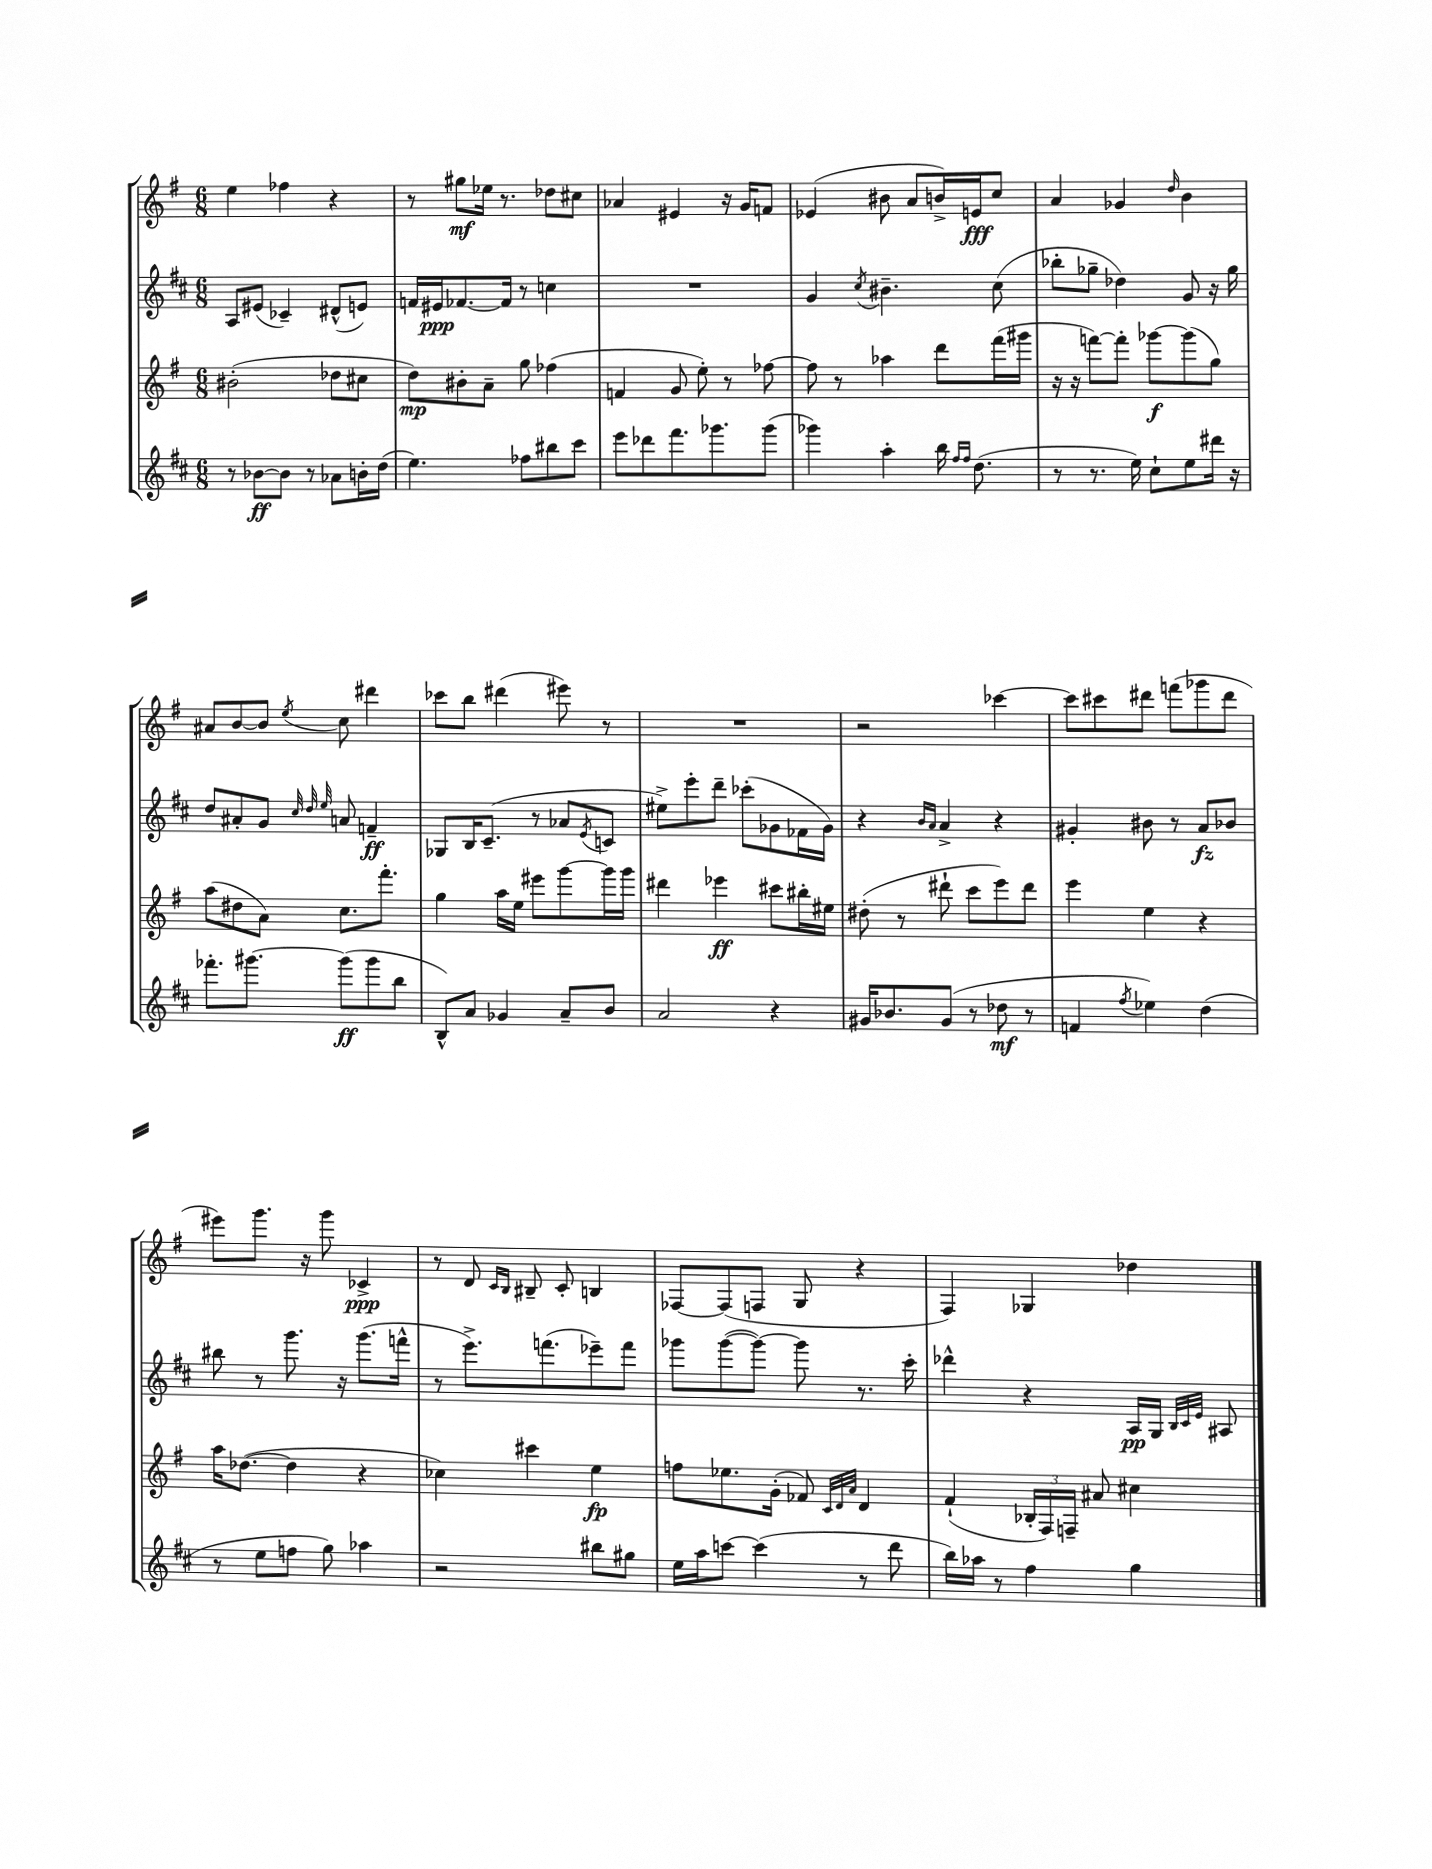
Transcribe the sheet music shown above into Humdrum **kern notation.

**kern	**dynam	**kern	**dynam	**kern	**dynam	**kern	**dynam
*part4	*part4	*part3	*part3	*part2	*part2	*part1	*part1
*staff4	*staff4	*staff3	*staff3	*staff2	*staff2	*staff1	*staff1
*clefG2	*	*clefG2	*	*clefG2	*	*clefG2	*
*k[f#c#]	*	*k[f#]	*	*k[f#c#]	*	*k[f#]	*
*M6/8	*	*M6/8	*	*M6/8	*	*M6/8	*
=8	=8	=8	=8	=8	=8	=8	=8
8r	.	(2b#X'\	.	8A/L	.	4ee\	.
[8b-X\L	ff	.	.	(8e#X/J	.	.	.
8b-\J]	.	.	.	4c-X~/)	.	4ff-X\	.
8r	.	.	.	.	.	.	.
8a-X\L	.	8dd-X\L	.	(8d#X^^/L	.	4r	.
16bn'\L	.	8cc#X\J	.	8en/J)	.	.	.
(16dd\JJ	.	.	.	.	.	.	.
=9	=9	=9	=9	=9	=9	=9	=9
4.ee\)	.	8dd\L)	mp	16fn/LL	.	8r	.
.	.	.	.	16e#X/J	ppp	.	.
.	.	8b#X'\	.	[8.f-X/	.	8gg#X\L	mf
.	.	8a~\J	.	.	.	16ee-X\Jk	.
.	.	.	.	16f-/Jk]	.	8.r	.
8ff-X\L	.	8gg\	.	8r	.	.	.
8bb#X\	.	(4ff-X\	.	4ccn\	.	8dd-X\L	.
8ccc#\J	.	.	.	.	.	8cc#X\J	.
=10	=10	=10	=10	=10	=10	=10	=10
8eee\L	.	4fn/	.	2.r	.	4a-X/	.
8ddd-X\	.	.	.	.	.	.	.
8.fff#\	.	8g/	.	.	.	4e#X/	.
.	.	8ee'\)	.	.	.	.	.
8.ggg-X\	.	.	.	.	.	.	.
.	.	8r	.	.	.	16r	.
.	.	.	.	.	.	16g/KL	.
(8ggg-\J	.	[8ff-X\	.	.	.	8fn/J	.
=11	=11	=11	=11	=11	=11	=11	=11
4ggg-X\)	.	8ff-\]	.	4g/	.	(4e-X/	.
.	.	8r	.	.	.	.	.
.	.	.	.	8qcc#/	.	.	.
4aa'\	.	4aa-X\	.	4.b#X~\	.	8b#X\	.
.	.	.	.	.	.	8a/L	.
16bb\	.	8ddd\L	.	.	.	16bn^/L)	.
16qqff#/LL	.	.	.	.	.	.	.
16qqff#/JJ	.	.	.	.	.	.	.
(8.dd\	.	.	.	.	.	16en/J	fff
.	.	(16fff#\L	.	(8cc#\	.	8cc/J	.
.	.	16ggg#X\JJ	.	.	.	.	.
=12	=12	=12	=12	=12	=12	=12	=12
8r	.	16r	.	8bb-X'\L	.	4a/	.
.	.	16r	.	.	.	.	.
8.r	.	[8fffn\L)	.	8gg-X~\J	.	.	.
.	.	8fff'\J]	.	4dd-X\)	.	4g-X/	.
16ee\)	.	.	.	.	.	.	.
8cc#`\L	.	[8ggg-X\L	f	.	.	.	.
.	.	.	.	.	.	16qqdd/	.
8ee\	.	(8ggg-\]	.	8g/	.	4b\	.
16ddd#X\Jk	.	8gg\J)	.	16r	.	.	.
16r	.	.	.	16gg-\	.	.	.
!!LO:LB:g=z
=13	=13	=13	=13	=13	=13	=13	=13
8.fff-X'\L	.	(8aa\L	.	8dd/L	.	8a#X/L	.
.	.	8dd#X\	.	8a#X'/	.	[8b/	.
[8.ggg#X\J	.	.	.	.	.	.	.
.	.	8a\J)	.	8g/J	.	8b/J]	.
.	.	.	.	32qqcc#/	.	.	.
.	.	.	.	32qqdd/	.	.	.
.	.	.	.	32qqee/	.	8qee/	.
(8ggg#\L]	ff	8.cc\L	.	8an/	.	8cc\	.
8ggg#\	.	.	.	4fn~/	ff	4ddd#X\	.
.	.	8.fff#'\J	.	.	.	.	.
8bb\J	.	.	.	.	.	.	.
=14	=14	=14	=14	=14	=14	=14	=14
8B^^/L)	.	4gg\	.	8G-X/L	.	8ccc-X\L	.
8a/J	.	.	.	16B/K	.	8bb\J	.
.	.	.	.	(8.c#~/J	.	.	.
4g-X/	.	16aa\LL	.	.	.	(4ddd#X\	.
.	.	16ee\JJ	.	.	.	.	.
.	.	8eee#X\L	.	8r	.	.	.
8a~/L	.	[8ggg\	.	8a-X/L	.	8eee#X\)	.
.	.	.	.	8qe/	.	.	.
8b/J	.	16ggg\L]	.	8cn/J	.	8r	.
.	.	16ggg\JJ	.	.	.	.	.
=15	=15	=15	=15	=15	=15	=15	=15
2a/	.	4ddd#X\	.	8ee#X^\L)	.	2.r	.
.	.	.	.	8eee'\	.	.	.
.	.	4eee-X\	ff	8ddd~\J	.	.	.
.	.	.	.	(8ccc-X'\L	.	.	.
4r	.	8ccc#X\L	.	8g-X\	.	.	.
.	.	16bb#X'\L	.	16f-X\L	.	.	.
.	.	16ee#X\JJ	.	16g-\JJ)	.	.	.
=16	=16	=16	=16	=16	=16	=16	=16
16g#X/KL	.	(8dd#X'\	.	4r	.	2r	.
8.b-X/	.	.	.	.	.	.	.
.	.	8r	.	.	.	.	.
.	.	.	.	16qqb/LL	.	.	.
.	.	.	.	16qqa/JJ	.	.	.
(8g#/J	.	8ddd#X`\	.	4a^/	.	.	.
8r	.	8ccc\L	.	.	.	.	.
8dd-X\	mf	8eee\)	.	4r	.	[4ccc-X\	.
8r	.	8ddd#\J	.	.	.	.	.
=17	=17	=17	=17	=17	=17	=17	=17
4fn/	.	4eee\	.	4g#X'/	.	8ccc-\L]	.
.	.	.	.	.	.	8ccc#X\	.
8qff#/	.	.	.	.	.	.	.
4ee-X\)	.	4ee\	.	8b#X\	.	8ddd#X\J	.
.	.	.	.	8r	.	(8fffn\L	.
(4dd\	.	4r	.	8a/L	fz	8ggg-X\	.
.	.	.	.	8b-X/J	.	8ddd#\J	.
!!LO:LB:g=z
=18	=18	=18	=18	=18	=18	=18	=18
8r	.	16aa\KL	.	8bb#X\	.	8eee#X\L)	.
.	.	([8.dd-X\J	.	.	.	.	.
8ee\L	.	.	.	8r	.	8.ggg\J	.
8ffn\J	.	4dd-\]	.	8.ggg\	.	.	.
.	.	.	.	.	.	16r	.
8gg\)	.	.	.	.	.	8ggg\	.
.	.	.	.	16r	.	.	.
4aa-X\	.	4r	.	(8.ggg\L	.	4c-X^/	ppp
.	.	.	.	16fffn^^\Jk	.	.	.
=19	=19	=19	=19	=19	=19	=19	=19
2r	.	4cc-X\)	.	8r	.	8r	.
.	.	.	.	8.eee^\L)	.	8d/	.
.	.	.	.	.	.	16qqc/LL	.
.	.	.	.	.	.	16qqB/JJ	.
.	.	4ccc#X\	.	.	.	8B#X~/	.
.	.	.	.	(8.fffn\	.	.	.
.	.	.	.	.	.	8c'/	.
8bb#X\L	.	4ee\	fp	8eee-X~\)	.	4Bn/	.
8gg#X\J	.	.	.	8fff\J	.	.	.
=20	=20	=20	=20	=20	=20	=20	=20
16ee\LL	.	8ffn\L	.	8ggg-X\L	.	[8F-X/L	.
16aa\J	.	.	.	.	.	.	.
[8cccn\J	.	8.ee-X\	.	([8ggg-\	.	(8F-/]	.
(4ccc\]	.	.	.	8ggg-\J_)	.	8Fn/J	.
.	.	(16g'\Jk	.	.	.	.	.
.	.	8f-X/)	.	8ggg-\]	.	8G/	.
.	.	32qqc/LLL	.	.	.	.	.
.	.	32qqd/	.	.	.	.	.
.	.	32qqa/JJJ	.	.	.	.	.
8r	.	4d/	.	8.r	.	4r	.
8ddd\	.	.	.	.	.	.	.
.	.	.	.	16ccc#'\	.	.	.
=21	=21	=21	=21	=21	=21	=21	=21
16bb\LL)	.	(4f#`/	.	4ddd-X^^\	.	4F#/)	.
16aa-X\JJ	.	.	.	.	.	.	.
8r	.	.	.	.	.	.	.
4ff#\	.	24B-X'/LL	.	4r	.	4G-X/	.
.	.	24F#/)	.	.	.	.	.
.	.	24Fn~/JJ	.	.	.	.	.
.	.	8a#X/	.	.	.	.	.
4gg\	.	4cc#X\	.	16A/LL	pp	4dd-X\	.
.	.	.	.	16G/JJ	.	.	.
.	.	.	.	32qqB/LLL	.	.	.
.	.	.	.	32qqc#/	.	.	.
.	.	.	.	32qqe/JJJ	.	.	.
.	.	.	.	8A#X/	.	.	.
==	==	==	==	==	==	==	==
*-	*-	*-	*-	*-	*-	*-	*-
